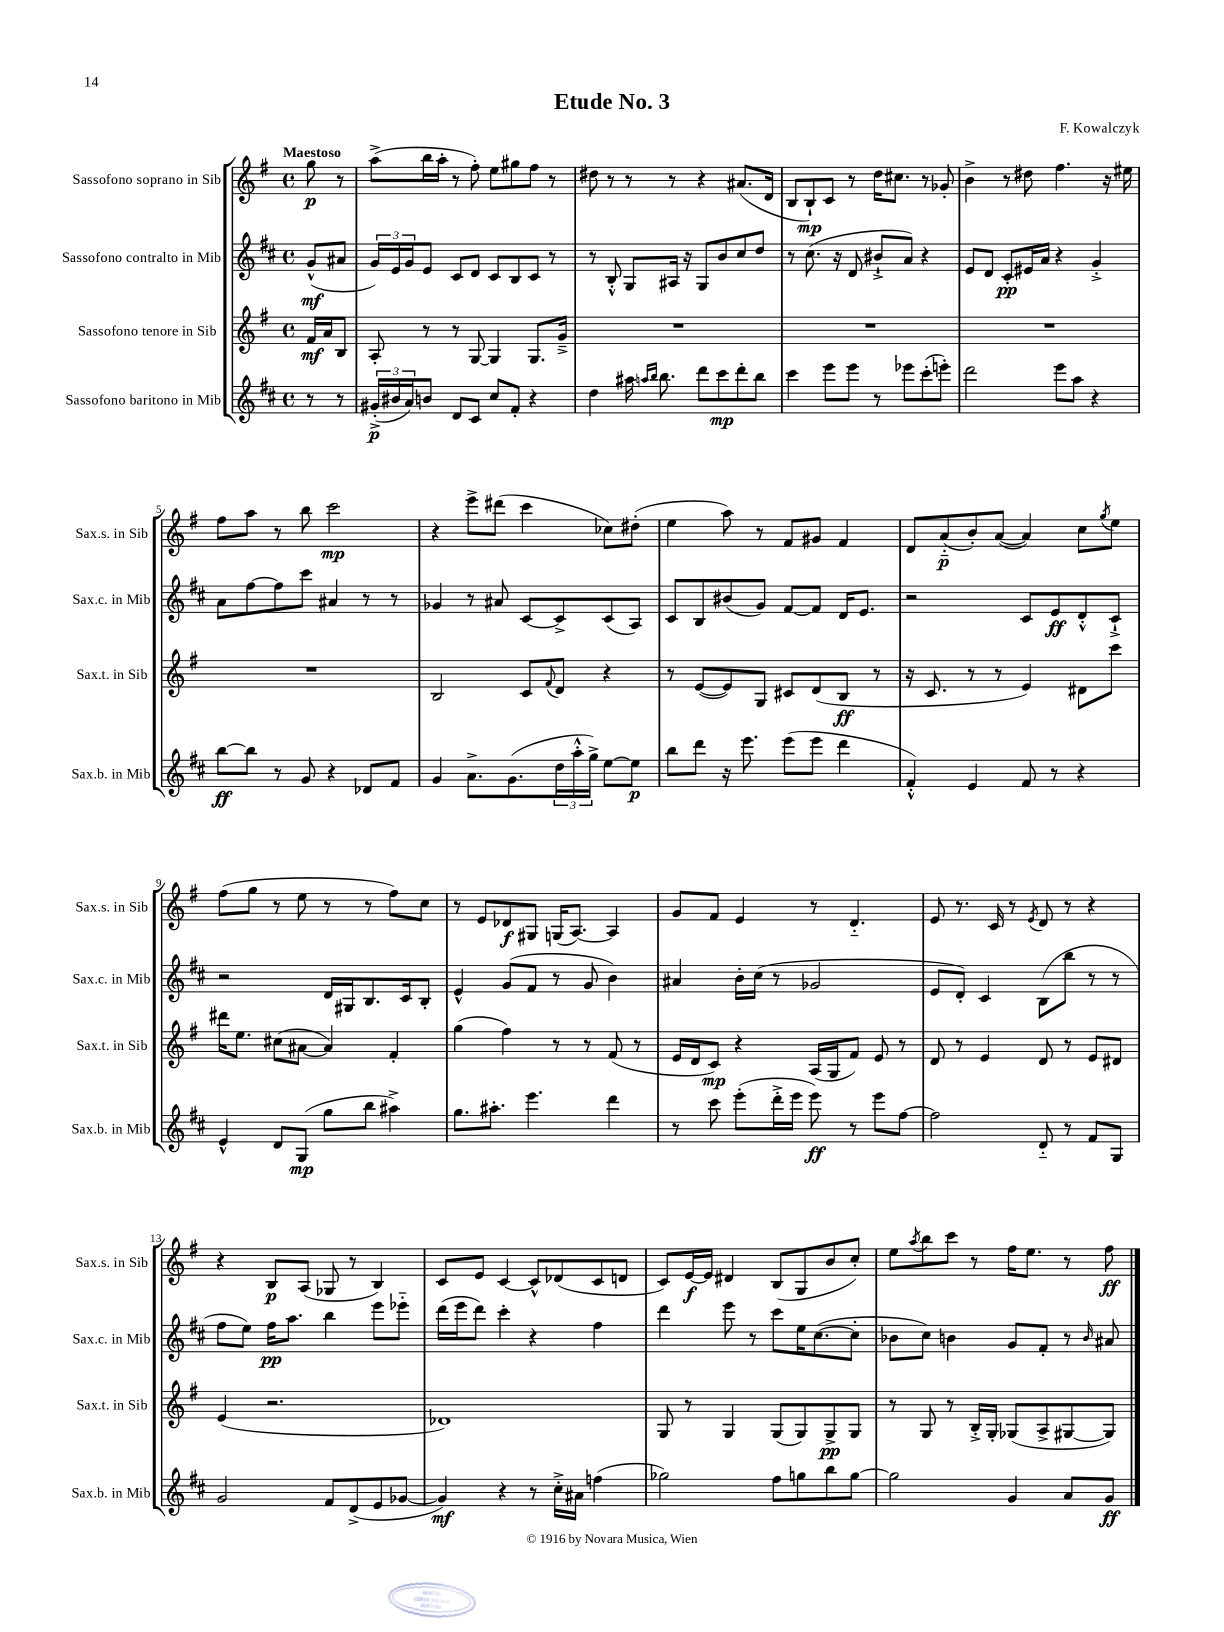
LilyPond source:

\header { title = "Etude No. 3" composer = "F. Kowalczyk" }
<<
\new StaffGroup <<
\new Staff = "s0" \with { instrumentName = "Sassofono soprano in Sib" shortInstrumentName = "Sax.s. in Sib" } {
    \clef treble \key g \major \defaultTimeSignature \time 4/4 \partial 4 \tempo "Maestoso"
    g''8\p r8 |
    a''8->( b''16 a''16-. r8 fis''8-.) e''8 gis''8 fis''8 r8 |
    dis''8 r8 r8 r8 r4 ais'8.( d'16 |
    b8 b8-!\mp) c'8 r8 d''16 cis''8. r8 ges'8-. |
    b'4-> r8 dis''8 fis''4. r16 eis''16 |
    fis''8 a''8 r8 b''8 c'''2\mp |
    r4 e'''8-> dis'''8( c'''4 ces''8) dis''8-.( |
    e''4 a''8) r8 fis'8 gis'8 fis'4 |
    d'8 a'8-_\p( b'8-.) a'8~( a'4) c''8 \acciaccatura { g''8 } e''8 |
    fis''8( g''8 r8 e''8 r8 r8 fis''8) c''8 |
    r8 e'8 des'8\f gis8 g16( a8.~) a4 |
    g'8 fis'8 e'4 r8 d'4.-_ |
    e'8 r8. c'16 r8 \acciaccatura { e'8 } d'8 r8 r4 |
    r4 b8\p a8( ges8 r8 b4) |
    c'8 e'8 c'4~ c'8-^ des'8( c'8 d'8 |
    c'8) e'16~\f e'16 dis'4 b8( g8 b'8 c''8-.) |
    e''8 \acciaccatura { a''8 } b''8 c'''8 r8 fis''16 e''8. r8 fis''8\ff \bar "|." |
}
\new Staff = "s1" \with { instrumentName = "Sassofono contralto in Mib" shortInstrumentName = "Sax.c. in Mib" } {
    \clef treble \key d \major \defaultTimeSignature \time 4/4 \partial 4
    g'8-^\mf( ais'8 |
    \tuplet 3/2 { g'16) e'16 g'16 } e'8 cis'8 d'8 cis'8 b8 cis'8 r8 |
    r8 b8-.-^ g8 ais16 r16 g8 b'8 cis''8 d''8 |
    r8 cis''8.( r16 d'8 bis'8-!-> a'8) r4 |
    e'8 d'8 cis'8-.\pp eis'16 a'16 r4 g'4-.-> |
    a'8 fis''8~ fis''8 cis'''8 ais'4 r8 r8 |
    ges'4 r8 ais'8 cis'8~ cis'8-> cis'8( a8) |
    cis'8 b8 bis'8( g'8) fis'8~ fis'8 d'16 e'8. |
    r2 cis'8 e'8\ff d'8-.-^ cis'8-!-> |
    r2 d'16 gis16 b8. cis'16 b8-. |
    e'4-^ g'8( fis'8 r8 g'8 b'4) |
    ais'4 b'16-. cis''16( r8 ges'2 |
    e'8 d'8-.) cis'4 b8( b''8 r8 r8 |
    fis''8 e''8) fis''16\pp a''8. b''4 e'''8 ees'''8-_ |
    d'''16( e'''16 d'''8) cis'''4-. r4 fis''4 |
    d'''4 e'''8 r8 cis'''8 e''16 cis''8.~( cis''8-. |
    bes'8 cis''8) b'4 g'8 fis'8-. r8 \grace { b'16 } ais'8 \bar "|." |
}
\new Staff = "s2" \with { instrumentName = "Sassofono tenore in Sib" shortInstrumentName = "Sax.t. in Sib" } {
    \clef treble \key g \major \defaultTimeSignature \time 4/4 \partial 4
    fis'16\mf a'16 b8 |
    a8-. r8 r8 g8~ g4 g8. g'16---> |
    R1 |
    R1 |
    R1 |
    R1 |
    b2 c'8 \appoggiatura { fis'8 } d'8 r4 |
    r8 e'8~( e'8) g8 cis'8 d'8( b8\ff r8 |
    r16 c'8. r8 r8 e'4) dis'8 c'''8 |
    dis'''16 e''8. cis''8( ais'8~ ais'4) fis'4-. |
    g''4( fis''4) r8 r8 fis'8( r8 |
    e'16 d'16 c'8\mp) r4 a16( g16 fis'8) e'8 r8 |
    d'8 r8 e'4 d'8 r8 e'8 dis'8 |
    e'4( r2. |
    des'1) |
    g8 r8 g4 g8( g8) g8->\pp g8 |
    r8 g8 r8 b16-.-> g16-. ges8( a8-> gis8~ gis8) \bar "|." |
}
\new Staff = "s3" \with { instrumentName = "Sassofono baritono in Mib" shortInstrumentName = "Sax.b. in Mib" } {
    \clef treble \key d \major \defaultTimeSignature \time 4/4 \partial 4
    r8 r8 |
    \tuplet 3/2 { gis'16-.->\p( bis'16 a'16) } b'8 d'8 cis'8 cis''8 fis'8-. r4 |
    d''4 ais''16 \grace { a''16 b''16 } b''8. d'''8 cis'''8\mp d'''8-. b''8 |
    cis'''4 e'''8 e'''8 r8 ees'''8 cis'''8-.( e'''8-.) |
    d'''2 e'''8 a''8 r4 |
    b''8~\ff b''8 r8 g'8 r4 des'8 fis'8 |
    g'4 a'8.-> g'8.( \tuplet 3/2 { d''16 a''16-.-^ g''16->) } e''8~ e''8\p |
    b''8 d'''8 r16 e'''8. e'''8( e'''8 d'''4 |
    fis'4-.-^) e'4 fis'8 r8 r4 |
    e'4-^ d'8 g8\mp( g''8 b''8 ais''4->) |
    g''8. ais''8.-. e'''4. d'''4 |
    r8 cis'''8 e'''8-.( d'''16-.-> e'''16 e'''8\ff) r8 e'''8 fis''8~ |
    fis''2 d'8-_ r8 fis'8 g8 |
    g'2 fis'8 d'8->( e'8 ges'8~ |
    ges'4\mf) r4 r8 cis''16-.-> ais'16 f''4( |
    ges''2) fis''8 g''8 b''8 g''8~ |
    g''2 g'4 a'8 g'8\ff \bar "|." |
}
>>
>>
